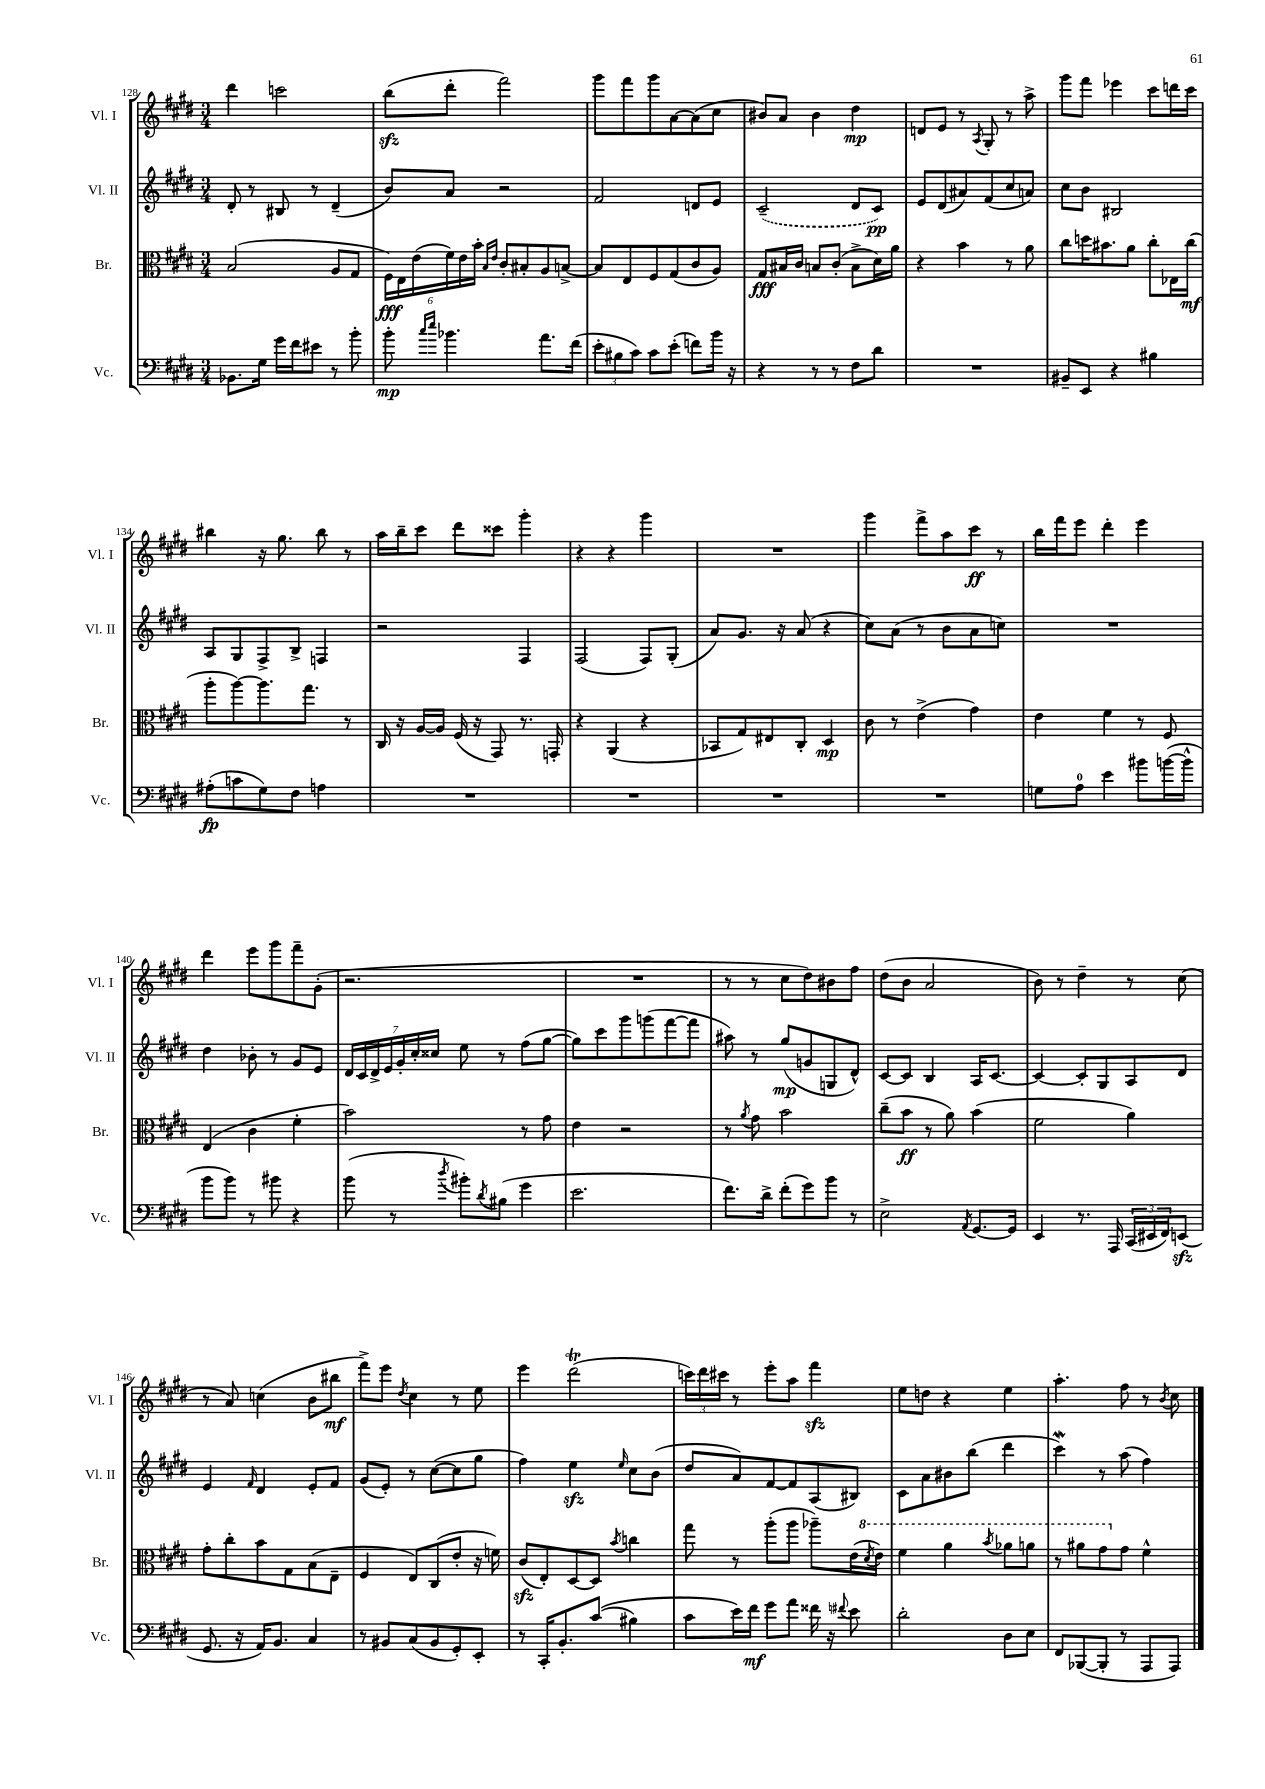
<<
\new StaffGroup <<
\new Staff = "s0" \with { instrumentName = "Vl. I" shortInstrumentName = "Vl. I" } {
    \clef treble \key e \major \numericTimeSignature \time 3/4
    dis'''4 c'''2 |
    b''8\sfz( dis'''8-. fis'''2) |
    gis'''8 fis'''8 gis'''8 a'8~ a'8( cis''8 |
    bis'8) a'8 bis'4 dis''4\mp |
    d'8 e'8 r8 \acciaccatura { a8 } gis8-. r8 a''8-> |
    gis'''8 fis'''8 ees'''4 cis'''8 d'''16 cis'''16 |
    bis''4 r16 gis''8. bis''8 r8 |
    a''16 b''16-- cis'''8 dis'''8 cisis'''8 gis'''4-. |
    r4 r4 gis'''4 |
    R2. |
    gis'''4 fis'''8-> a''8 cis'''8\ff r8 |
    b''16 fis'''16 e'''8 dis'''4-. e'''4 |
    dis'''4 e'''8 gis'''8 fis'''8-- gis'8-.( |
    r2. |
    R2. |
    r8 r8 cis''8 dis''8) bis'8 fis''8 |
    dis''8( b'8 a'2 |
    b'8) r8 dis''4-- r8 cis''8( |
    r8 a'8) c''4( b'8 bis''8\mf |
    fis'''8->) e'''8 \acciaccatura { dis''8 } cis''4 r8 e''8 |
    e'''4 dis'''2\trill( |
    \tuplet 3/2 { c'''16) dis'''16 cis'''16 } r8 e'''8-. a''8 fis'''4\sfz |
    e''8 d''8 r4 e''4 |
    a''4.-. fis''8 r8 \acciaccatura { b'8 } cis''8 \bar "|." |
}
\new Staff = "s1" \with { instrumentName = "Vl. II" shortInstrumentName = "Vl. II" } {
    \clef treble \key e \major \numericTimeSignature \time 3/4
    dis'8-. r8 bis8 r8 dis'4--( |
    b'8) a'8 r2 |
    fis'2 d'8 e'8 |
    \once \slurDashed cis'2--( dis'8 cis'8\pp) |
    e'8 dis'8( ais'8) fis'8( cis''8 a'8) |
    cis''8 b'8 bis2 |
    a8 gis8 fis8-> b8-> f4 |
    r2 fis4 |
    fis2( fis8) gis8-.( |
    a'8) gis'8. r16 a'8( r4 |
    cis''8) a'8( r8 b'8 a'8 c''8) |
    R2. |
    dis''4 bes'8-. r8 gis'8 e'8 |
    \tuplet 7/4 { dis'16 cis'16 dis'16-> e'16 gis'16-. cis''16-. cisis''16 } e''8 r8 fis''8( gis''8~ |
    gis''8) cis'''8 gis'''8 g'''8( fis'''8~ fis'''8 |
    ais''8) r8 gis''8\mp( g'8 g8 dis'8-^) |
    cis'8~ cis'8 b4 a16 cis'8.~ |
    cis'4~ cis'8-. gis8 a8 dis'8 |
    e'4 \grace { fis'16 } dis'4 e'8-. fis'8 |
    gis'8( e'8-.) r8 cis''8~( cis''8 gis''8 |
    fis''4) e''4\sfz \grace { e''16 } cis''8 b'8( |
    dis''8 a'8) fis'8~ fis'8 a8( bis8) |
    cis'8 a'8 bis'8 b''8( dis'''4 |
    cis'''4\mordent) r8 a''8( fis''4) \bar "|." |
}
\new Staff = "s2" \with { instrumentName = "Br." shortInstrumentName = "Br." } {
    \clef alto \key e \major \numericTimeSignature \time 3/4
    b2( a8 gis8 |
    \tuplet 6/4 { fis16\fff) e16 e'16( fis'16) e'16 b'16-. } \grace { b16 e'16 } cis'8-. bis8-. a8 b8~-> |
    b8 e8 fis8 gis8( cis'8 a8) |
    gis8\fff bis16 cis'16 b8 cis'8-.( b8-> dis'16) a'16 |
    r4 b'4 r8 a'8 |
    cis''8 d''16 bis'8. a'8 cis''8-. ees16 cis''16\mf( |
    a''8-. a''8~) a''8. gis''8. r8 |
    cis16 r16 a16~ a16 fis16( r16 gis,8) r8. g,16-. |
    r4 a,4( r4 |
    bes,8 gis8) eis8 cis8-. dis4\mp |
    cis'8 r8 e'4->( gis'4) |
    e'4 fis'4 r8 fis8 |
    e4( cis'4 fis'4-. |
    b'2) r8 gis'8 |
    e'4 r2 |
    r8 \acciaccatura { a'8 } gis'8 b'2 |
    cis''8--( b'8\ff r8 a'8) b'4( |
    fis'2 a'4) |
    gis'8-. cis''8-. b'8 gis8 b8( e8-- |
    fis4 e8) cis8( e'8-. r16 f'16) |
    cis'8\sfz( e8-.) dis8~ dis8 \acciaccatura { b'8 } c''4 |
    gis''8 r8 a''8-.( a''8 aes''8--) e'16( \ottava #1 \acciaccatura { dis''8 } e''16) |
    fis''4 a''4 \acciaccatura { b''8 } aes''8 a''8 |
    r8 ais''8 gis''8 \ottava #0 gis'8 fis'4-^ \bar "|." |
}
\new Staff = "s3" \with { instrumentName = "Vc." shortInstrumentName = "Vc." } {
    \clef bass \key e \major \numericTimeSignature \time 3/4
    bes,8. gis16 gis'16 fis'16 eis'8 r8 b'8-. |
    b'8-.\mp \grace { cis''16 e''16 } bes'4. a'8. fis'16( |
    \tuplet 3/2 { e'8-. bis8 cis'8) } cis'8 e'8-.( f'8) b'16 r16 |
    r4 r8 r8 fis8 dis'8 |
    R2. |
    bis,8-- e,8 r4 bis4 |
    ais8-.\fp( c'8 gis8) fis8 a4 |
    R2. |
    R2. |
    R2. |
    R2. |
    g8 a8-0 e'4 bis'8 b'16~( b'16-^ |
    b'8 b'8) r8 bis'8 r4 |
    b'8( r8 \acciaccatura { dis''8 } bis'8-.) \acciaccatura { dis'8 } bis8( gis'4 |
    e'2. |
    fis'8.) dis'16-> fis'8-.( gis'8) b'8 r8 |
    e2-> \acciaccatura { a,8 } gis,8.~ gis,16 |
    e,4 r8. a,,16 \tuplet 3/2 { cis,16( eis,16 fis,16) } e,8\sfz( |
    gis,8. r16 a,16) b,8. cis4 |
    r8 bis,8 cis8( bis,8 gis,8-.) e,8-. |
    r8 cis,16-. b,8.-. cis'8(\( bis4) |
    cis'8 e'16\) fis'16\mf gis'8 a'8 fisis'16 r16 \appoggiatura { fis'8 } e'8 |
    dis'2-. dis8 e8 |
    fis,8 bes,,8~( bes,,8-. r8 a,,8 a,,8) \bar "|." |
}
>>
>>
\layout { \context { \Score currentBarNumber = #128 } }
